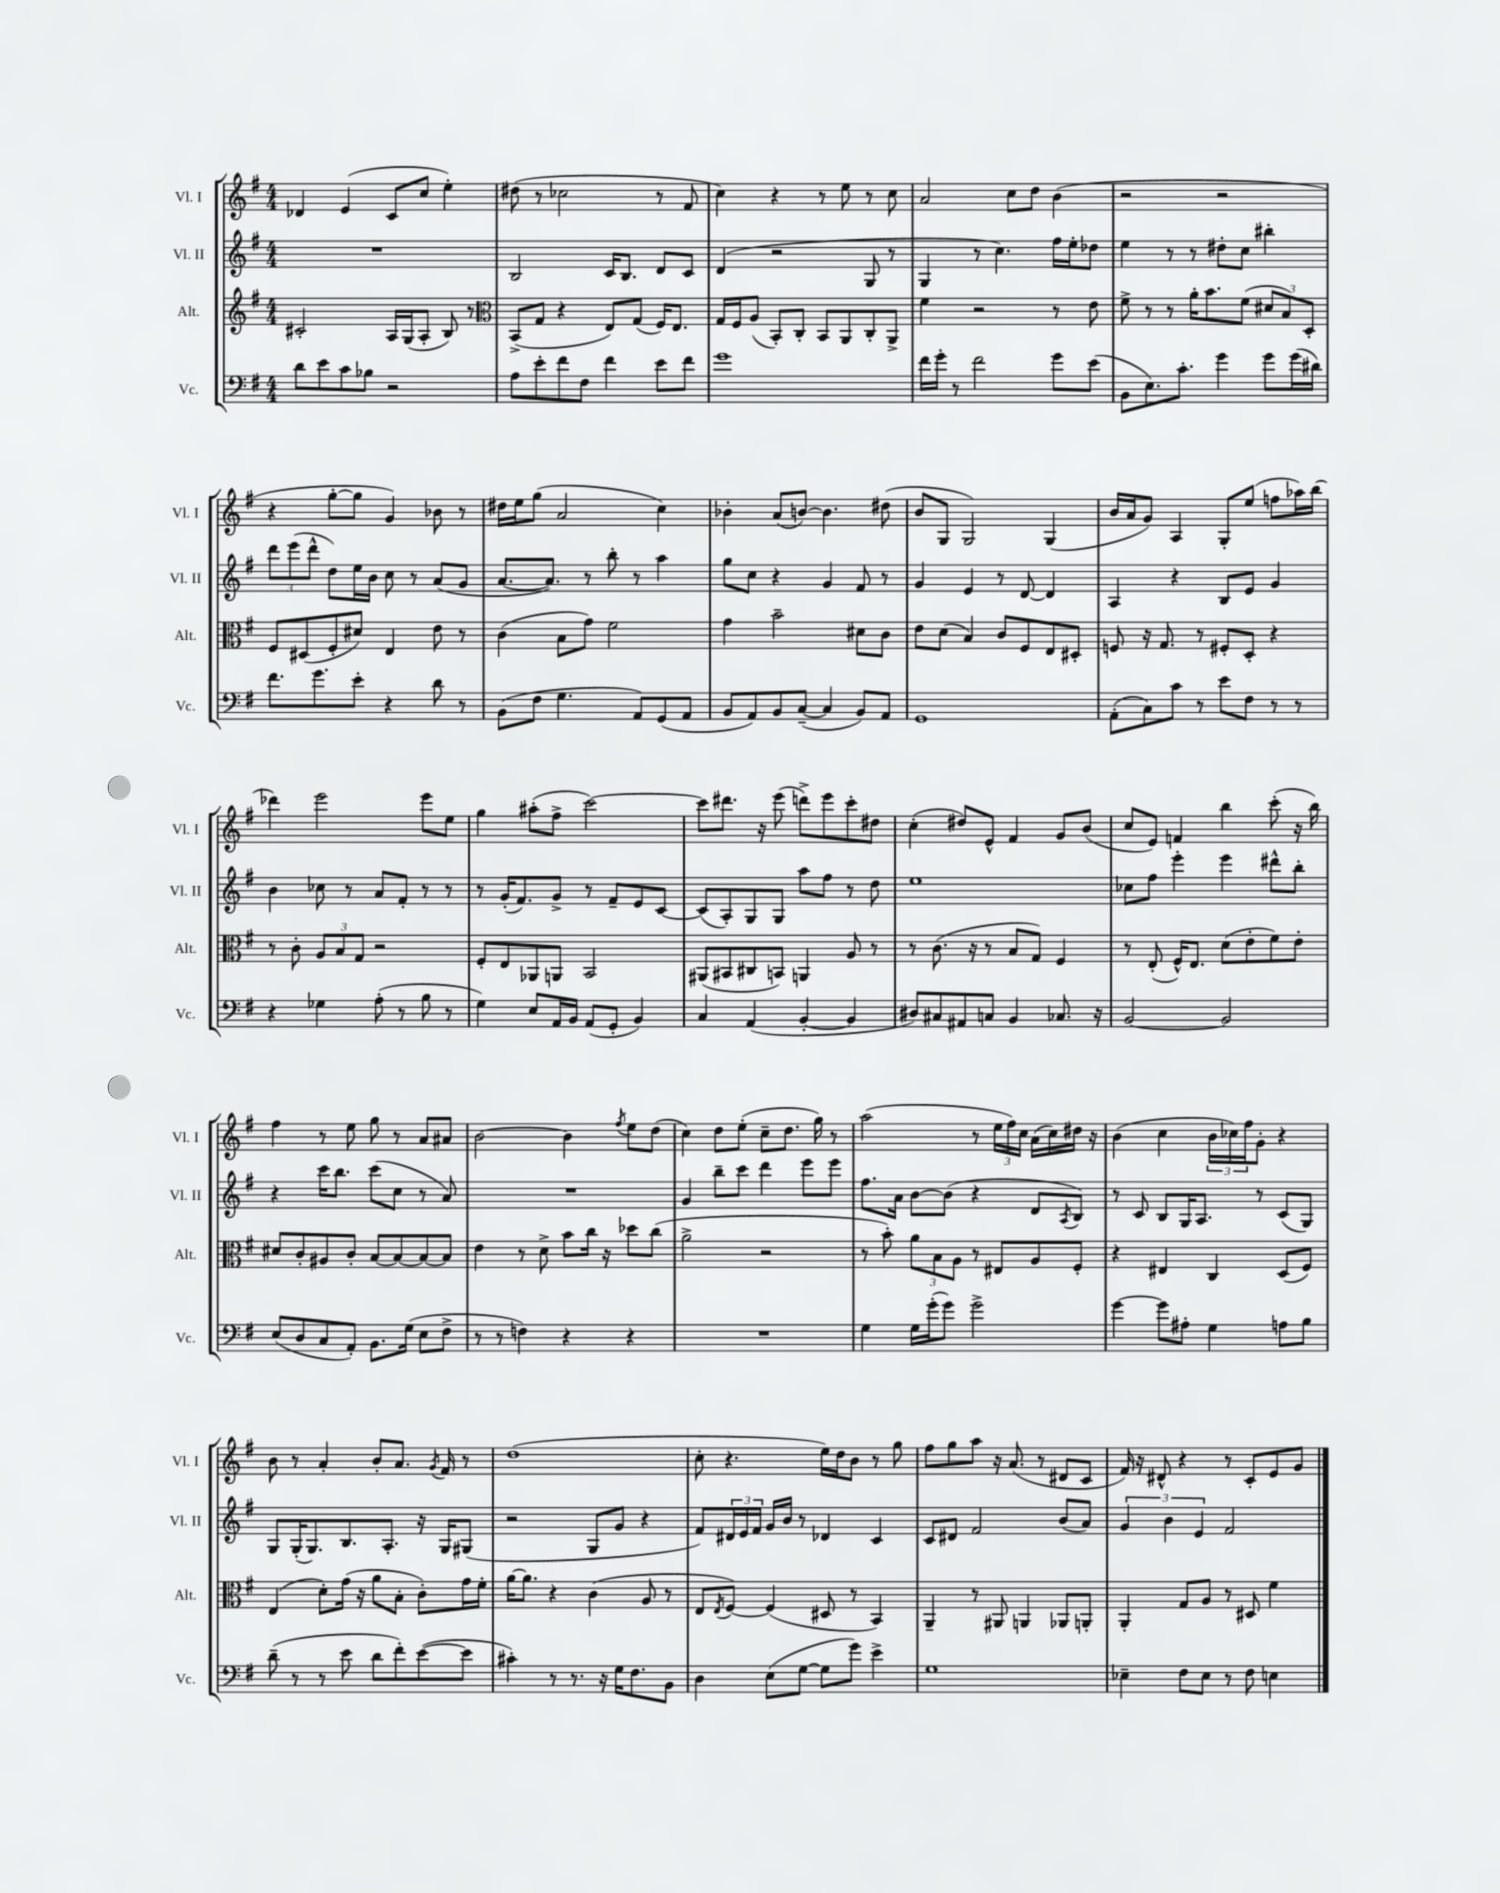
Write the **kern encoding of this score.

**kern	**kern	**kern	**kern
*staff4	*staff3	*staff2	*staff1
*clefF4	*clefG2	*clefG2	*clefG2
*k[f#]	*k[f#]	*k[f#]	*k[f#]
*M4/4	*M4/4	*M4/4	*M4/4
8d	2c#'	1r	4d-
8e	.	.	.
8c	.	.	(4e
8B-	.	.	.
2r	16A	.	8c
.	(16G	.	.
.	8A'	.	8cc
.	8B)	.	4ee')
.	8r	.	.
=	=	=	=
*	*clefC3	*	*
8A	(8BB^	2B	(8dd#
8e'	8G	.	8r
8f#	4r	.	2cc-
8F#	.	.	.
4f#	8E)	16c	.
.	.	8.B	.
.	(8G	.	.
8e	16F#)	8d	8r
.	8.E	.	.
8f#	.	8c	8f#
=	=	=	=
1g	16G	(4d	4cc)
.	16F#	.	.
.	(8A	.	.
.	8BB')	2r	4r
.	8C'	.	.
.	8BB	.	8r
.	8AA	.	8ee
.	8C'	8G	8r
.	8AA^	8r	8cc
=	=	=	=
16f#	4f#	4G	2a
16g'	.	.	.
8r	.	.	.
2f#	2r	8r	.
.	.	4.cc)	.
.	.	.	8cc
.	.	.	8dd
8g	8r	16ff#	(4b
.	.	16ee'	.
(8e	8e	8dd-	.
=	=	=	=
8BB	8f#^	4ee	2r
8.E)	8r	.	.
.	8r	8r	.
8.c'	.	.	.
.	16a'	8r	.
.	8.b	.	.
4g	.	8dd#'	2r
.	(8f#	8cc	.
8g	12d#	4bb#'	.
.	12B)	.	.
(16g	.	.	.
.	12D'	.	.
16d#)	.	.	.
=	=	=	=
8.f#	8F#	12ddd	4r
.	.	(12eee	.
.	(8D#	.	.
.	.	12ddd^^	.
8.g	.	.	.
.	8F#'	8dd)	[8gg'
8e'	8d#)	16ee	8gg]
.	.	16b	.
4r	4E	8cc	4g)
.	.	8r	.
8d	8e	(8a	8b-
8r	8r	8g	8r
=	=	=	=
(8BB	(4c	[8.a	16dd#
.	.	.	16ee
8F#	.	.	(8gg
.	.	8.a])	.
4.G	8B	.	2a
.	8g)	8r	.
.	2f#	8bb'	.
8AA)	.	8r	.
(8GG	.	4aa	4cc)
8AA	.	.	.
=	=	=	=
8BB	4g	8gg	4b-'
8AA)	.	8cc	.
8BB	2b~	4r	(8a
([8C~	.	.	[8b)
4C]	.	4g	4.b]
8BB)	8d#	8f#	.
8AA	8c	8r	(8dd#
=	=	=	=
1GG	8e	4g	8b
.	(8d	.	8G
.	4B)	4e	2G)
.	8c	8r	.
.	8F#	[8d	.
.	8E	4d]	(4G
.	8D#'	.	.
=	=	=	=
(8AA'	8F	4A	16b
.	.	.	16a
8C)	16r	.	8g)
.	8.G	.	.
8c	.	4r	4A
8r	8r	.	.
8e	8F#'	8B	8G'
8F#	8D'	8e	(8ee
8r	4r	4g	8ff
8r	.	.	16aa-)
.	.	.	(16bb
=	=	=	=
4r	8r	4b	4ddd-)
.	8c'	.	.
4G-	12A	8cc-	2eee
.	12B	.	.
.	.	8r	.
.	12G	.	.
(8A'	2r	8a	.
8r	.	8f#'	.
8B	.	8r	8eee
8r	.	8r	8ee
=	=	=	=
4G)	8F#'	8r	4gg
.	8E	(16g'	.
.	.	8.f#)	.
8E	8AA-	.	(8aa#'
16AA	8AA	8g^	8ff#^
16BB	.	.	.
(8AA	2BB	8r	[2ccc)
8GG'	.	8f#~	.
4BB)	.	8e	.
.	.	[8c	.
=	=	=	=
4C	(8AA#	(8c]	8ccc]
.	8BB#	8A')	8.ddd#
(4AA	8C#	8G	.
.	.	.	16r
.	8BB)	8G	(8eee
[4BB'	4AA	8aa	8ddd^)
.	.	8ff#	8eee
4BB]	8A	8r	8ccc'
.	8r	8dd	8dd#
=	=	=	=
8D#)	8r	1ee	(4cc'
8C#	(8.c	.	.
8AA#	.	.	8dd#)
.	16r	.	.
8C	8r	.	8e^^
4BB	8B	.	4f#
.	8G)	.	.
8.C-	4F#	.	8g
.	.	.	(8b
16r	.	.	.
=	=	=	=
[2BB	8r	8cc-	8cc
.	(8E'	8ff#	8e)
.	16F#^^)	4eee'	4f
.	8.E	.	.
2BB]	(8d	4eee	4bb
.	8e'	.	.
.	8f#)	8ddd#^^	(8ccc'
.	8e'	8bb'	16r
.	.	.	16bb)
=	=	=	=
(8E	8d#	4r	4ff#
8D	8c'	.	.
8C	8A#	16ccc	8r
.	.	8.bb	.
8AA')	8c'	.	8ee
8.BB	[8B	(8ccc	8gg
.	8B_	8cc	8r
(16G	.	.	.
8E	8B_	8r	8a
8F#^	8B]	8a)	8a#
=	=	=	=
8r	4e	1r	[2b
8r	.	.	.
4F)	8r	.	.
.	8d^	.	.
4r	8b	.	4b]
.	16cc	.	.
.	16r	.	.
.	.	.	8qff#
4r	8dd-	.	8ee
.	(8cc	.	(8dd
=	=	=	=
1r	2a^	4g	4cc)
.	.	8bb~	8dd
.	.	8ccc	(8ee'
.	2r	4ddd	8cc~
.	.	.	8.dd
.	.	8eee	.
.	.	.	16gg)
.	.	8eee	8r
=	=	=	=
4G	8r	8.ff#	(2aa
.	8b')	.	.
.	.	16a	.
16G	12a	[8b	.
(16g'	.	.	.
.	12B	.	.
8g)	.	(8b]	.
.	12A	.	.
2g^	8r	4r	8r
.	8E#	.	24ee
.	.	.	24ff#)
.	.	.	24cc
.	8A	8d	(16a
.	.	.	16cc)
.	.	8qA	.
.	8F#'	8B)	16dd#
.	.	.	16r
=	=	=	=
[4g	4r	8r	(4b
.	.	8c	.
8g]	4E#	8B	4cc
8A#'	.	16G	.
.	.	8.A	.
4G	4C	.	24b
.	.	.	24cc-)
.	.	.	24ff#
.	.	8r	8g'
8A	(8D	(8c	4r
8B	8F#)	8G)	.
=	=	=	=
(8d~	(4E	8G	8b
8r	.	(16G'	8r
.	.	8.G)	.
8r	8d')	.	4a'
8e	(16g	8.B	.
.	16r	.	.
8d	8a	.	8b'
.	.	8.A'	.
8f#')	8B'	.	8.a
([8e	8c')	16r	.
.	.	.	8qg
.	.	16G	16f#
8e]	16g	(8G#	8r
.	16f#'	.	.
=	=	=	=
4c#')	[16a	2r	(1dd
.	8.a]	.	.
8r	4r	.	.
8.r	.	.	.
.	(4c	8G	.
16r	.	.	.
16G	.	8g	.
8.F#	.	.	.
.	8A	4r	.
8BB	8r	.	.
=	=	=	=
4D	8E	8f#)	8cc'
.	8qE	.	.
.	[8F#)	24d#	4.r
.	.	24e	.
.	.	24f#	.
(8E	(4F#]	16g	.
.	.	16b	.
[8G	.	8r	.
8G]	8D#	4d-	16ee)
.	.	.	16dd
8g)	8r	.	8b
4e^	4BB)	4c	8r
.	.	.	8gg
=	=	=	=
1G	4AA~	8c	8ff#
.	.	8d#	8gg
.	8r	2f#	8aa
.	8AA#	.	16r
.	.	.	(8.a
.	4AA	.	.
.	.	.	8r
.	8AA-	(8b	8d#
.	8AA'	8a)	8c
=	=	=	=
4E-~	4AA'	6g	16f#)
.	.	.	16r
.	.	.	8d#^^
.	.	6b	.
8F#	8G	.	4r
.	.	6e	.
8E-	8A	.	.
8r	8r	2f#	8r
8F#	8D#	.	8c'
4E	4f#	.	8e
.	.	.	8g
==	==	==	==
*-	*-	*-	*-
